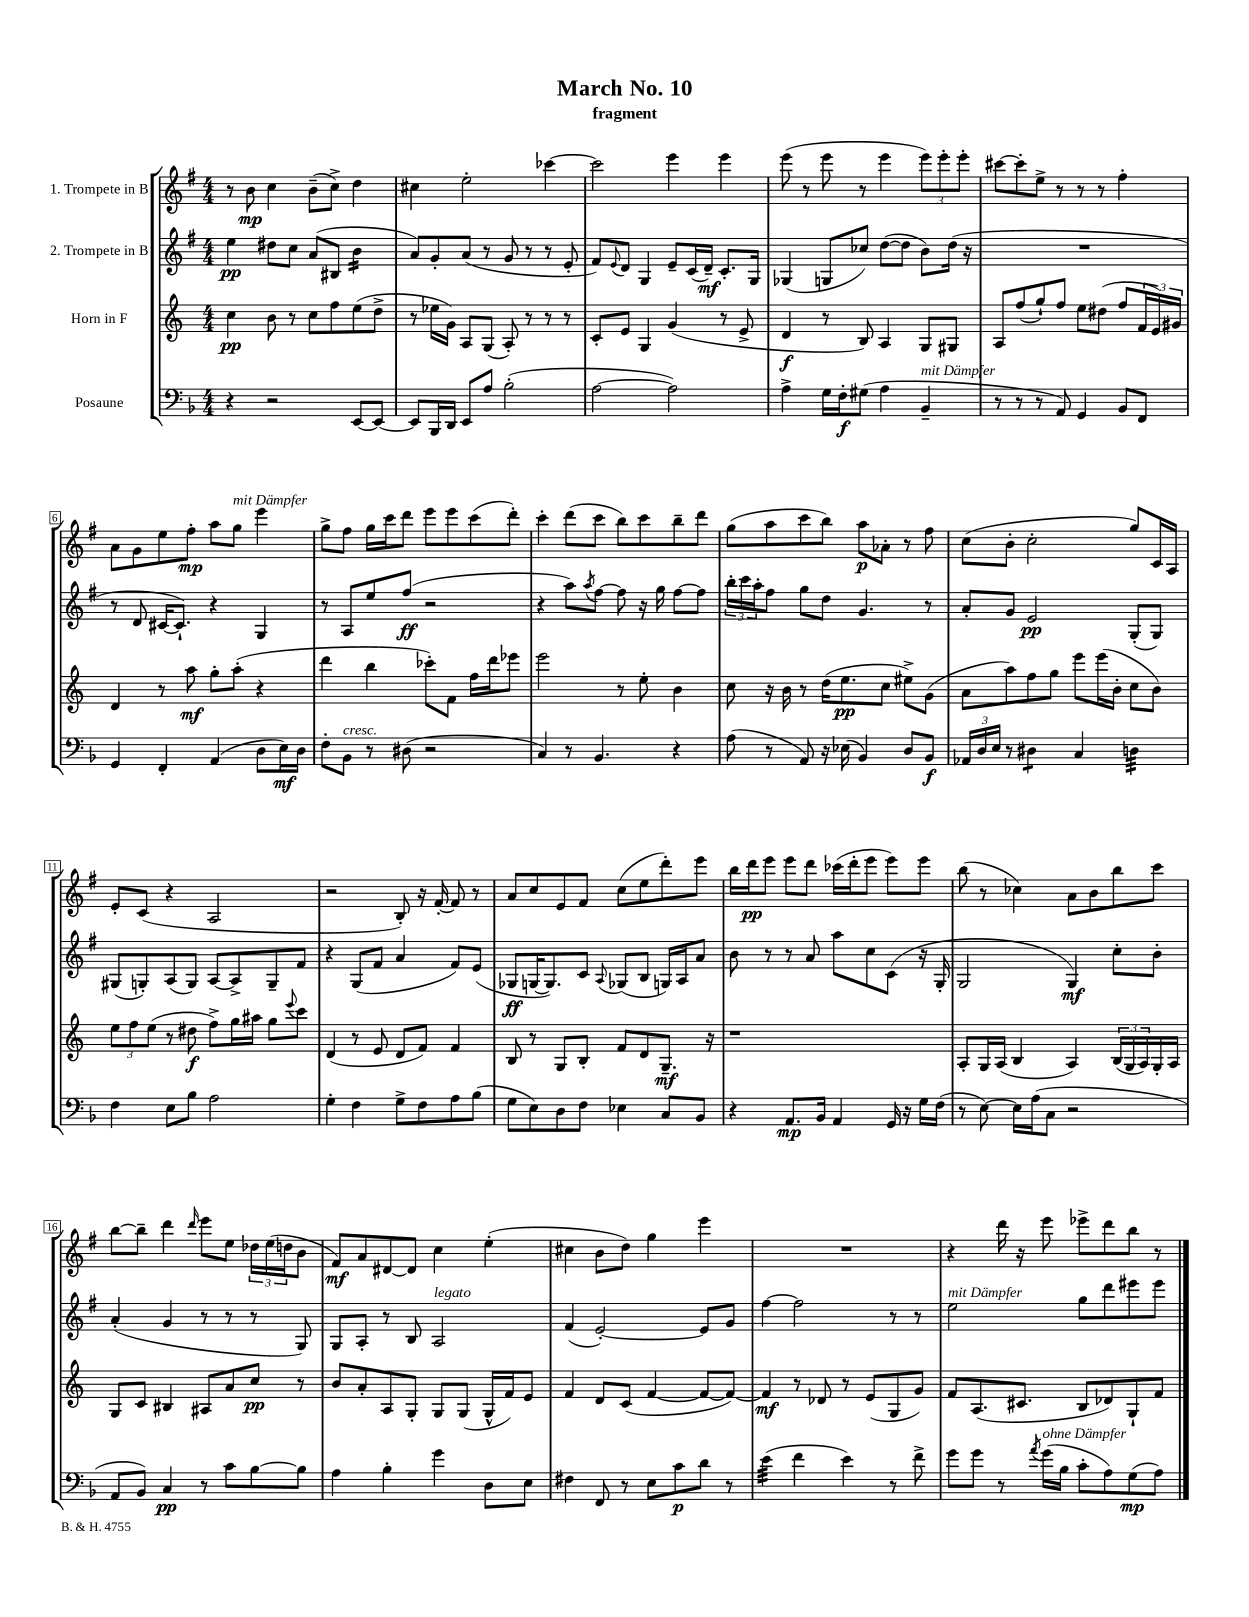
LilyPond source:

\header { title = "March No. 10" subtitle = "fragment" }
<<
\new StaffGroup <<
\new Staff = "s0" \with { instrumentName = "1. Trompete in B" } {
    \clef treble \key g \major \numericTimeSignature \time 4/4
    r8 b'8\mp c''4 b'8--( c''8->) d''4 |
    cis''4 e''2-. ces'''4~ |
    ces'''2 e'''4 e'''4 |
    e'''8( r8 e'''8 r8 e'''4 \tuplet 3/2 { e'''8) e'''8-. e'''8-. } |
    cis'''8~ cis'''8-. e''8-> r8 r8 r8 fis''4-. |
    a'8 g'8 e''8 fis''8-.\mp a''8 g''8^\markup { \italic "mit Dämpfer" } e'''4 |
    g''8-> fis''8 g''16 c'''16 d'''8 e'''8 e'''8 c'''8( d'''8-.) |
    c'''4-. d'''8( c'''8 b''8) c'''8 b''8-- d'''8 |
    g''8( a''8 c'''8 b''8) a''8\p aes'8-. r8 fis''8 |
    c''8( b'8-. c''2-. g''8) c'16 a16 |
    e'8-. c'8( r4 a2 |
    r2 b8-.) r16 fis'16~-. fis'8 r8 |
    a'8 c''8 e'8 fis'8 c''8( e''8 d'''8-.) e'''8 |
    b''16 d'''16\pp e'''8 e'''8 d'''8 ces'''16( d'''16-. e'''8 e'''8) e'''8 |
    b''8( r8 ces''4) a'8 b'8 b''8 c'''8 |
    b''8~ b''8-- d'''4 \grace { d'''16 } e'''8 e''8 \tuplet 3/2 { des''16 e''16( d''16 } b'8 |
    fis'8\mf) a'8 dis'8~ dis'8 c''4 e''4-.( |
    cis''4 b'8 d''8) g''4 e'''4 |
    R1 |
    r4 d'''16 r16 e'''8 ees'''8-> d'''8 b''8 r8 \bar "|." |
}
\new Staff = "s1" \with { instrumentName = "2. Trompete in B" } {
    \clef treble \key g \major \numericTimeSignature \time 4/4
    e''4\pp dis''8 c''8 a'8( bis8 b'4:16 |
    a'8) g'8-. a'8( r8 g'8 r8 r8 e'8-. |
    fis'8) \appoggiatura { e'8 } d'8 g4 e'8-- c'16( d'16--\mf) c'8.-. g16 |
    ges4( g8 ces''8) d''8~( d''8 b'8) d''16( r16 |
    R1 |
    r8 d'8 cis'16~ cis'8.-!) r4 g4 |
    r8 a8 e''8 fis''8\ff( r2 |
    r4 a''8) \acciaccatura { a''8 } fis''8~ fis''8 r16 g''16 fis''8~ fis''8 |
    \tuplet 3/2 { b''16-. c'''16 a''16-. } fis''8 g''8 d''8 g'4. r8 |
    a'8-. g'8 e'2\pp g8-.( g8) |
    gis8( g8-.) a8( g8) a8~ a8-> g8-- fis'8 |
    r4 g8( fis'8 a'4 fis'8) e'8( |
    ges8\ff g16~ g8.) c'8 \appoggiatura { a8 } ges8( b8 g16) a16 a'8 |
    b'8 r8 r8 a'8 a''8 c''8 c'8( r16 g16-. |
    g2 g4\mf) c''8-. b'8-. |
    a'4-.( g'4 r8 r8 r8 g8) |
    g8 a8-. r8 b8 a2^\markup { \italic "legato" } |
    fis'4( e'2~-.) e'8 g'8 |
    fis''4~ fis''2 r8 r8 |
    e''2^\markup { \italic "mit Dämpfer" } g''8 d'''8 eis'''8 eis'''8 \bar "|." |
}
\new Staff = "s2" \with { instrumentName = "Horn in F" } {
    \clef treble \key c \major \numericTimeSignature \time 4/4
    c''4\pp b'8 r8 c''8 f''8 e''8( d''8-> |
    r8 ees''16 g'16) a8 g8( a8-.) r8 r8 r8 |
    c'8-. e'8 g4 g'4( r8 e'8-> |
    d'4\f r8 b8) a4 g8 gis8 |
    a8 f''8( g''8-!) f''8 e''8 dis''8( f''8 \tuplet 3/2 { f'16 e'16) gis'16 } |
    d'4 r8 a''8\mf g''8-. a''8-.( r4 |
    d'''4 b''4 ces'''8-.) f'8 f''16 d'''16 ees'''8 |
    e'''2 r8 e''8-. b'4 |
    c''8 r16 b'16 r8 d''16( e''8.\pp c''8 eis''8->) g'8( |
    a'8 a''8) f''8 g''8 e'''8 e'''16( b'16-. c''8 b'8) |
    \tuplet 3/2 { e''8 f''8 e''8( } r8 dis''8\f f''8->) g''16 ais''16 g''8 \appoggiatura { e'''8 } c'''8 |
    d'4( r8 e'8 d'8 f'8) f'4 |
    b8 r8 g8 b8-. f'8 d'8 g8.--\mf r16 |
    r1 |
    a8-. g16 a16( b4 a4) \tuplet 3/2 { b16( g16 a16) } g16-. a16 |
    g8 c'8 bis4 ais8 a'8 c''8\pp r8 |
    b'8 a'8-. a8 g8-. g8 g8( g16-^ f'16) e'8 |
    f'4 d'8 c'8( f'4~ f'8~ f'8~) |
    f'4\mf r8 des'8 r8 e'8( g8 g'8) |
    f'8 a8.( cis'8. b8 des'8) g8-! f'8 \bar "|." |
}
\new Staff = "s3" \with { instrumentName = "Posaune" } {
    \clef bass \key f \major \numericTimeSignature \time 4/4
    r4 r2 e,8~ e,8~ |
    e,8 bes,,16 d,16 e,8 a8 bes2-.( |
    a2~ a2) |
    a4-> g16 f16-.\f gis8( a4 bes,4--^\markup { \italic "mit Dämpfer" } |
    r8 r8 r8 a,8) g,4 bes,8 f,8 |
    g,4 f,4-. a,4( d8 e16\mf) d16 |
    f8-. bes,8^\markup { \italic "cresc." } r8 dis8( r2 |
    c4) r8 bes,4. r4 |
    a8( r8 a,8) r16 ees16( bes,4) d8 bes,8\f |
    \tuplet 3/2 { aes,16 d16 e16 } r8 dis4:8 c4 d4:32 |
    f4 e8 bes8 a2 |
    g4-. f4 g8-> f8 a8 bes8( |
    g8 e8) d8 f8 ees4 c8 bes,8 |
    r4 a,8.\mp bes,16 a,4 g,16 r16 g16 f16( |
    r8 e8~) e16 a16( c8 r2 |
    a,8 bes,8) c4\pp r8 c'8 bes8~ bes8 |
    a4 bes4-. g'4 d8 e8 |
    fis4 f,8 r8 e8 c'8\p d'8 r8 |
    e'4:32( f'4 e'4) r8 f'8-> |
    g'8 g'8 r8 \acciaccatura { a'8 } g'16^\markup { \italic "ohne Dämpfer" }( bes16 c'8-. a8) g8\mp( a8) \bar "|." |
}
>>
>>
\layout { \context { \Score \override BarNumber.stencil = #(make-stencil-boxer 0.1 0.3 ly:text-interface::print) } }
